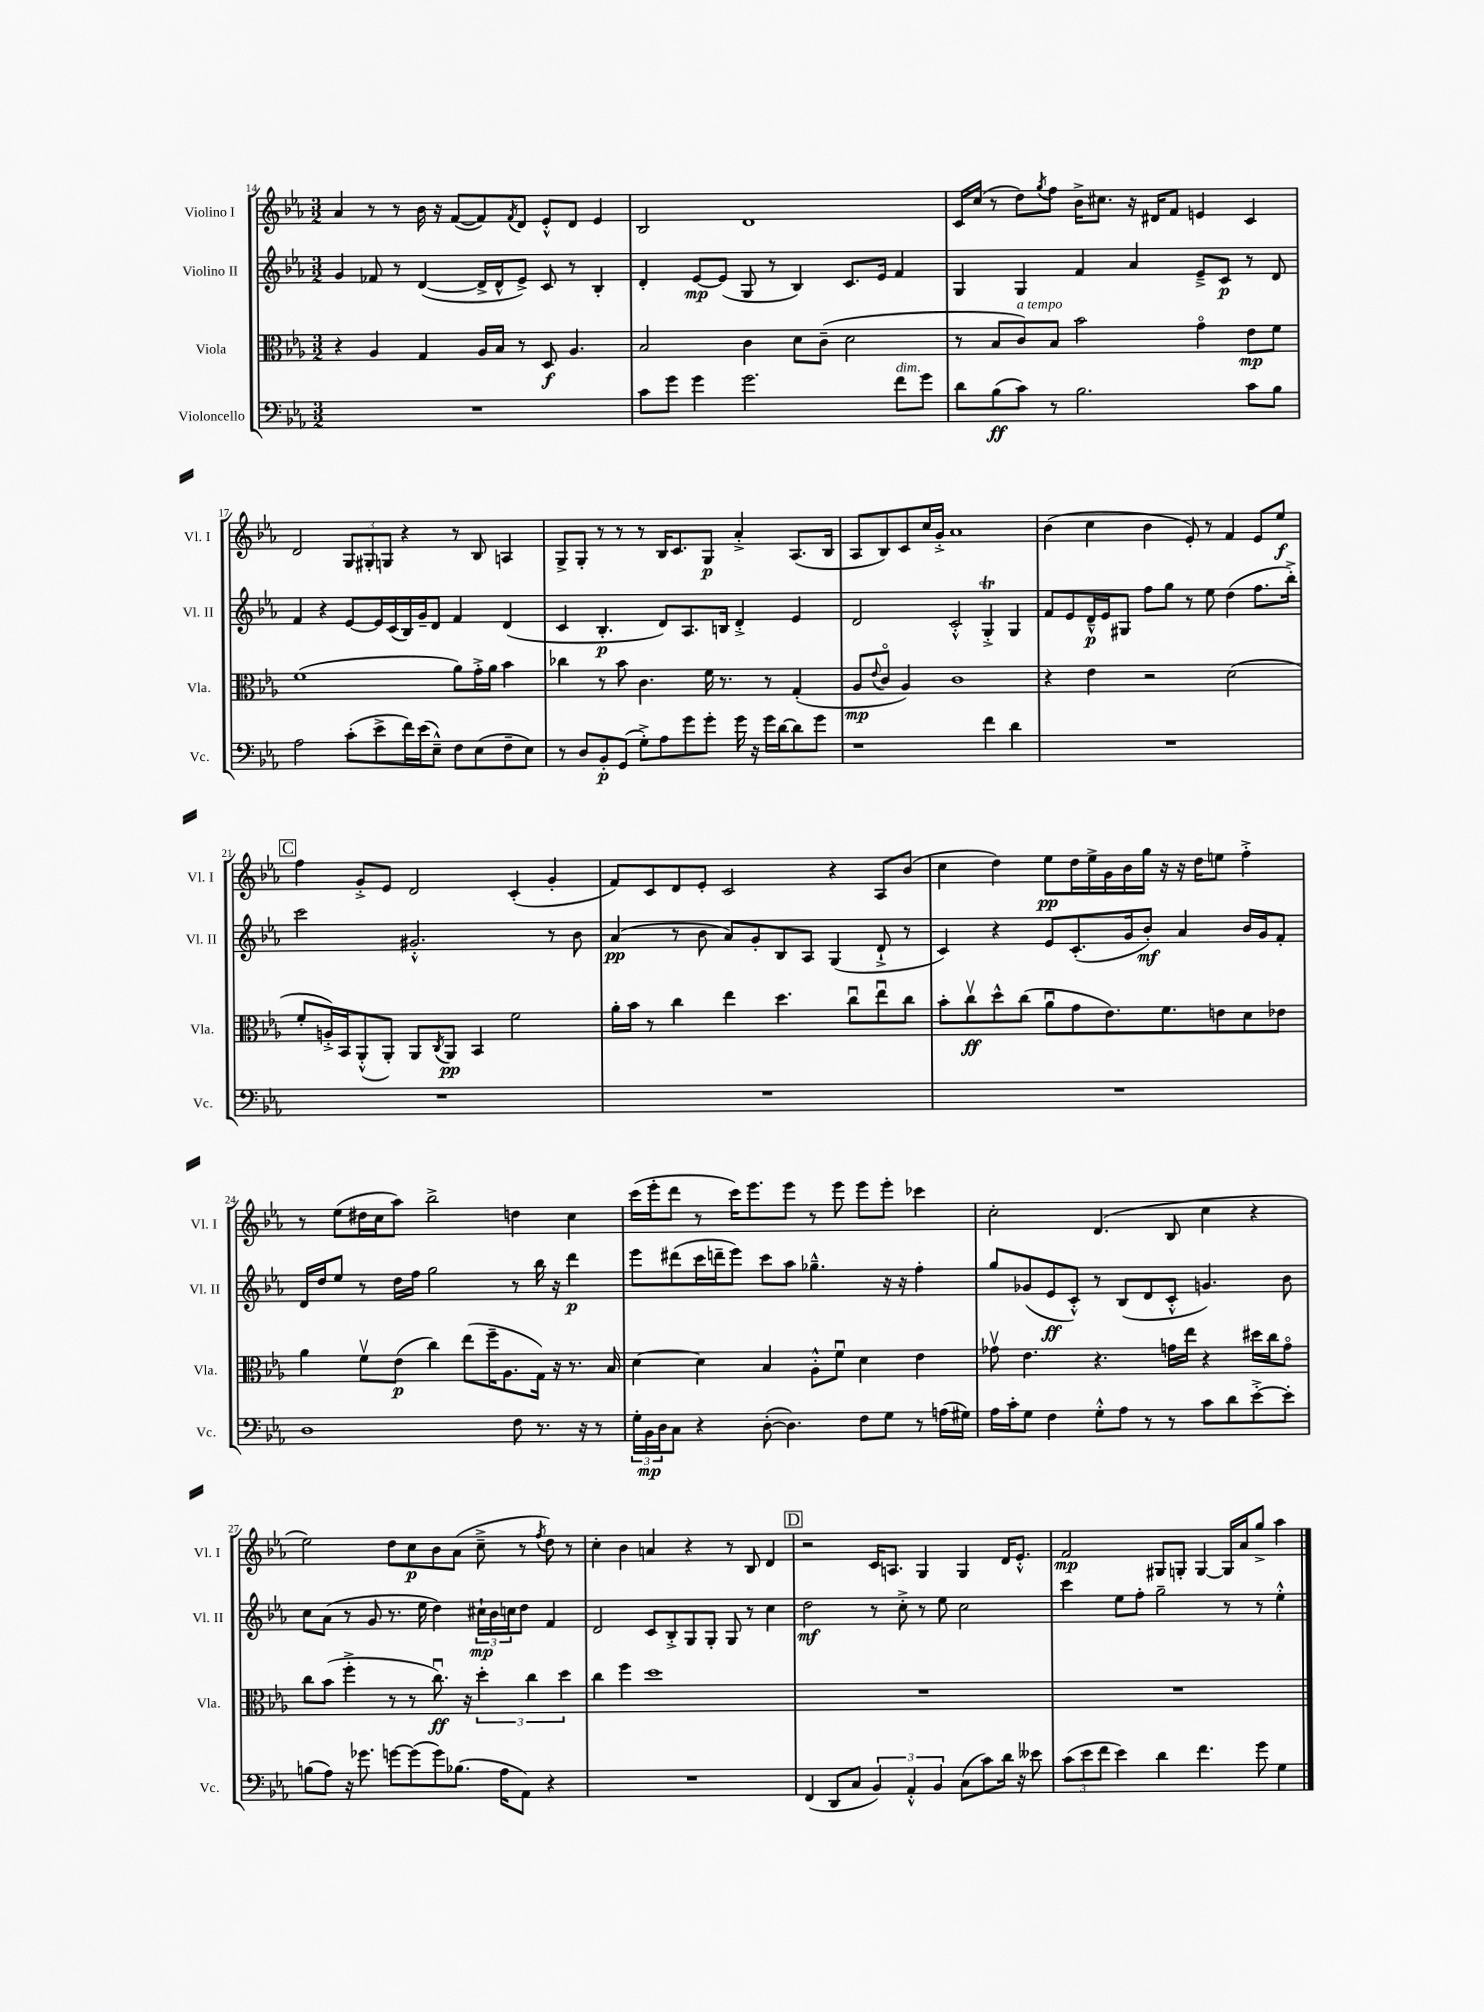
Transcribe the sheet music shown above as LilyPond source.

<<
\new StaffGroup <<
\new Staff = "s0" \with { instrumentName = "Violino I" shortInstrumentName = "Vl. I" } {
    \clef treble \key ees \major \numericTimeSignature \time 3/2
    aes'4 r8 r8 bes'16 r16 f'8~( f'8) \acciaccatura { f'8 } d'8 ees'8-.-^ d'8 ees'4 |
    bes2 d'1 |
    c'16 c''16( r8 d''8) \acciaccatura { g''8 } f''8 bes'16-> cis''8. r16 dis'16 f'8 e'4 c'4 |
    d'2 \tuplet 3/2 { g8 gis8-. g8 } r4 r8 bes8 a4 |
    g8-> g8-. r8 r8 r8 bes16 c'8. g8\p aes'4-.-> aes8.( bes16 |
    aes8 bes8) c'8 c''16 g'16-.-> aes'1 |
    bes'4( c''4 bes'4 ees'8-.) r8 f'4 ees'8 ees''8\f |
    \mark \markup { \box "C" } f''4 g'8-.-> ees'8 d'2 c'4-.( g'4-. |
    f'8) c'8 d'8 ees'8-. c'2 r4 aes8 bes'8( |
    c''4 d''4) ees''8\pp d''16 ees''16-> g'16 bes'16 g''16 r16 r16 d''16 e''8 f''4-.-> |
    r8 ees''8( dis''16 c''16 aes''8) bes''2-> d''4 c''4 |
    c'''16( ees'''16-. d'''8 r8 c'''16) ees'''8. ees'''8 r8 ees'''8 ees'''8 ees'''8-. ces'''4 |
    c''2-. d'4.( bes8 c''4 r4 |
    ees''2) d''8 c''8\p bes'8 aes'8( c''8---> r8 \acciaccatura { f''8 } d''8) r8 |
    c''4-. bes'4 a'4 r4 r8 bes8 d'4 |
    \mark \markup { \box "D" } r2 c'16 a8. g4 g4 d'16 ees'8.-.-^ |
    f'2\mp gis8 g8-. g4~ g16 aes'16 g''8-> aes''4 \bar "|." |
}
\new Staff = "s1" \with { instrumentName = "Violino II" shortInstrumentName = "Vl. II" } {
    \clef treble \key ees \major \numericTimeSignature \time 3/2
    g'4 fes'8 r8 d'4~( d'16-> d'16-^ ees'8->) c'8 r8 bes4-. |
    d'4-. ees'8~\mp ees'8( g8 r8 bes4) c'8. ees'16 f'4 |
    g4 g4 f'4 aes'4 ees'8---> c'8\p r8 d'8 |
    f'4 r4 ees'8~ ees'16 c'16( bes16) g'16-- d'8 f'4 d'4( |
    c'4 bes4.-.\p d'8) aes8. b16 d'4-.-> ees'4 |
    d'2 c'2-.-^ g4-.->\trill g4 |
    f'8 ees'8 d'16---^\p ees'16 gis8 f''8 g''8 r8 ees''8 d''4( f''8. bes''16-.->) |
    \mark \markup { \box "C" } c'''2 gis'2.-.-^ r8 bes'8 |
    aes'4\pp( r8 bes'8 aes'8) g'8-. bes8 aes8 g4( d'8-!-> r8 |
    c'4) r4 ees'8 c'8.-.( g'16 bes'8-.\mf) aes'4 bes'16 g'16 f'8-. |
    d'16 d''16 ees''8 r8 d''16 f''16 g''2 r8 bes''16 r16 d'''4\p |
    ees'''8 dis'''8( c'''16 d'''16-- ees'''8) c'''8 aes''8 ges''4.---^ r16 r16 f''4-. |
    g''8 ges'8( ees'8\ff c'8-.-^) r8 bes8( d'8 c'8-.-^ g'4.) bes'8 |
    c''8 aes'8( r8 g'8 r8. ees''16 d''4) \tuplet 3/2 { cis''16-!\mp bes'16 c''16 } d''8 f'4 |
    d'2 c'8 bes8-.-> g8 g8-. g8 r8 c''4 |
    \mark \markup { \box "D" } d''2\mf r8 c''8-.-> r8 ees''8 c''2 |
    c'''4 ees''8 f''8-. g''2-- r8 r8 ees''4-.-^ \bar "|." |
}
\new Staff = "s2" \with { instrumentName = "Viola" shortInstrumentName = "Vla." } {
    \clef alto \key ees \major \numericTimeSignature \time 3/2
    r4 aes4 g4 aes16 bes16 r8 d8\f aes4. |
    bes2 c'4 d'8 c'8--( d'2 |
    r8 bes8 c'8^\markup { \italic "a tempo" }) bes8 bes'2 g'4\flageolet ees'8\mp f'8 |
    f'1( aes'8) g'16-.-> aes'16 bes'4 |
    ces''4 r8 bes'8 c'4. f'16 r8. r8 g4-.( |
    aes8\mp \appoggiatura { ees'8 } c'8\flageolet aes4) c'1 |
    r4 ees'4 r2 d'2( |
    \mark \markup { \box "C" } f'8-. a16-.->) bes,16 aes,8-.-^( aes,8-.) aes,8 \acciaccatura { c8 } aes,8\pp bes,4 f'2 |
    aes'16-. bes'16 r8 c''4 ees''4 d''4. c''8\downbow ees''8\downbow c''8 |
    bes'8-. c''8\upbow\ff d''8-^ c''8( aes'8\downbow g'8 ees'8.) f'8. e'8 d'8 ees'8 |
    aes'4 f'8\upbow ees'8\p( c''4) ees''8( f''16-- aes8. g16) r16 r8. bes16 |
    d'4~ d'4 bes4 aes8-.-^ f'8\downbow d'4 ees'4 |
    ges'8\upbow ees'4. r4. g'16 ees''16 r4 dis''16 c''16 g'8\flageolet |
    c''8 bes'8( f''4-.-> r8 r8 c''8.\downbow\ff) r16 \tuplet 3/2 { d''4-. c''4 d''4 } |
    c''4 f''4 d''1 |
    \mark \markup { \box "D" } R1. |
    R1. \bar "|." |
}
\new Staff = "s3" \with { instrumentName = "Violoncello" shortInstrumentName = "Vc." } {
    \clef bass \key ees \major \numericTimeSignature \time 3/2
    R1. |
    c'8 g'8 g'4 g'2. f'8^\markup { \italic "dim." } g'8 |
    d'8 bes8\ff( c'8) r8 bes2. c'8 bes8 |
    aes2 c'8-.( ees'8-> f'16) ees'16( ees8---^) f8 ees8( f8-- ees8) |
    r8 d8 bes,8-.\p g,8( g8-.->) aes8 g'8 g'8-. g'16 r16 g'16 d'16~ d'8 g'8 |
    r1 f'4 d'4 |
    R1. |
    \mark \markup { \box "C" } R1. |
    R1. |
    R1. |
    d1 f8 r8. r16 r8 |
    \tuplet 3/2 { g16-. bes,16\mp d16 } c8 r4 d8~-.( d4.) f8 g8 r8 a16( gis16) |
    aes16 c'16-. g8 f4 g8-.-^ aes8 r8 r8 c'8 d'8 ees'8~-.-> ees'8-. |
    b8( aes8) r16 ges'8. g'8~ g'8( g'8) bes8.( aes16 aes,8) r4 |
    R1. |
    \mark \markup { \box "D" } f,4( d,8 c8 \tuplet 3/2 { bes,4) aes,4-.-^ bes,4 } c8( c'8) d'16 r16 eeses'8 |
    \tuplet 3/2 { c'8( ees'8 f'8 } ees'4) d'4 f'4. g'8 g4 \bar "|." |
}
>>
>>
\layout { \context { \Score currentBarNumber = #14 } }
